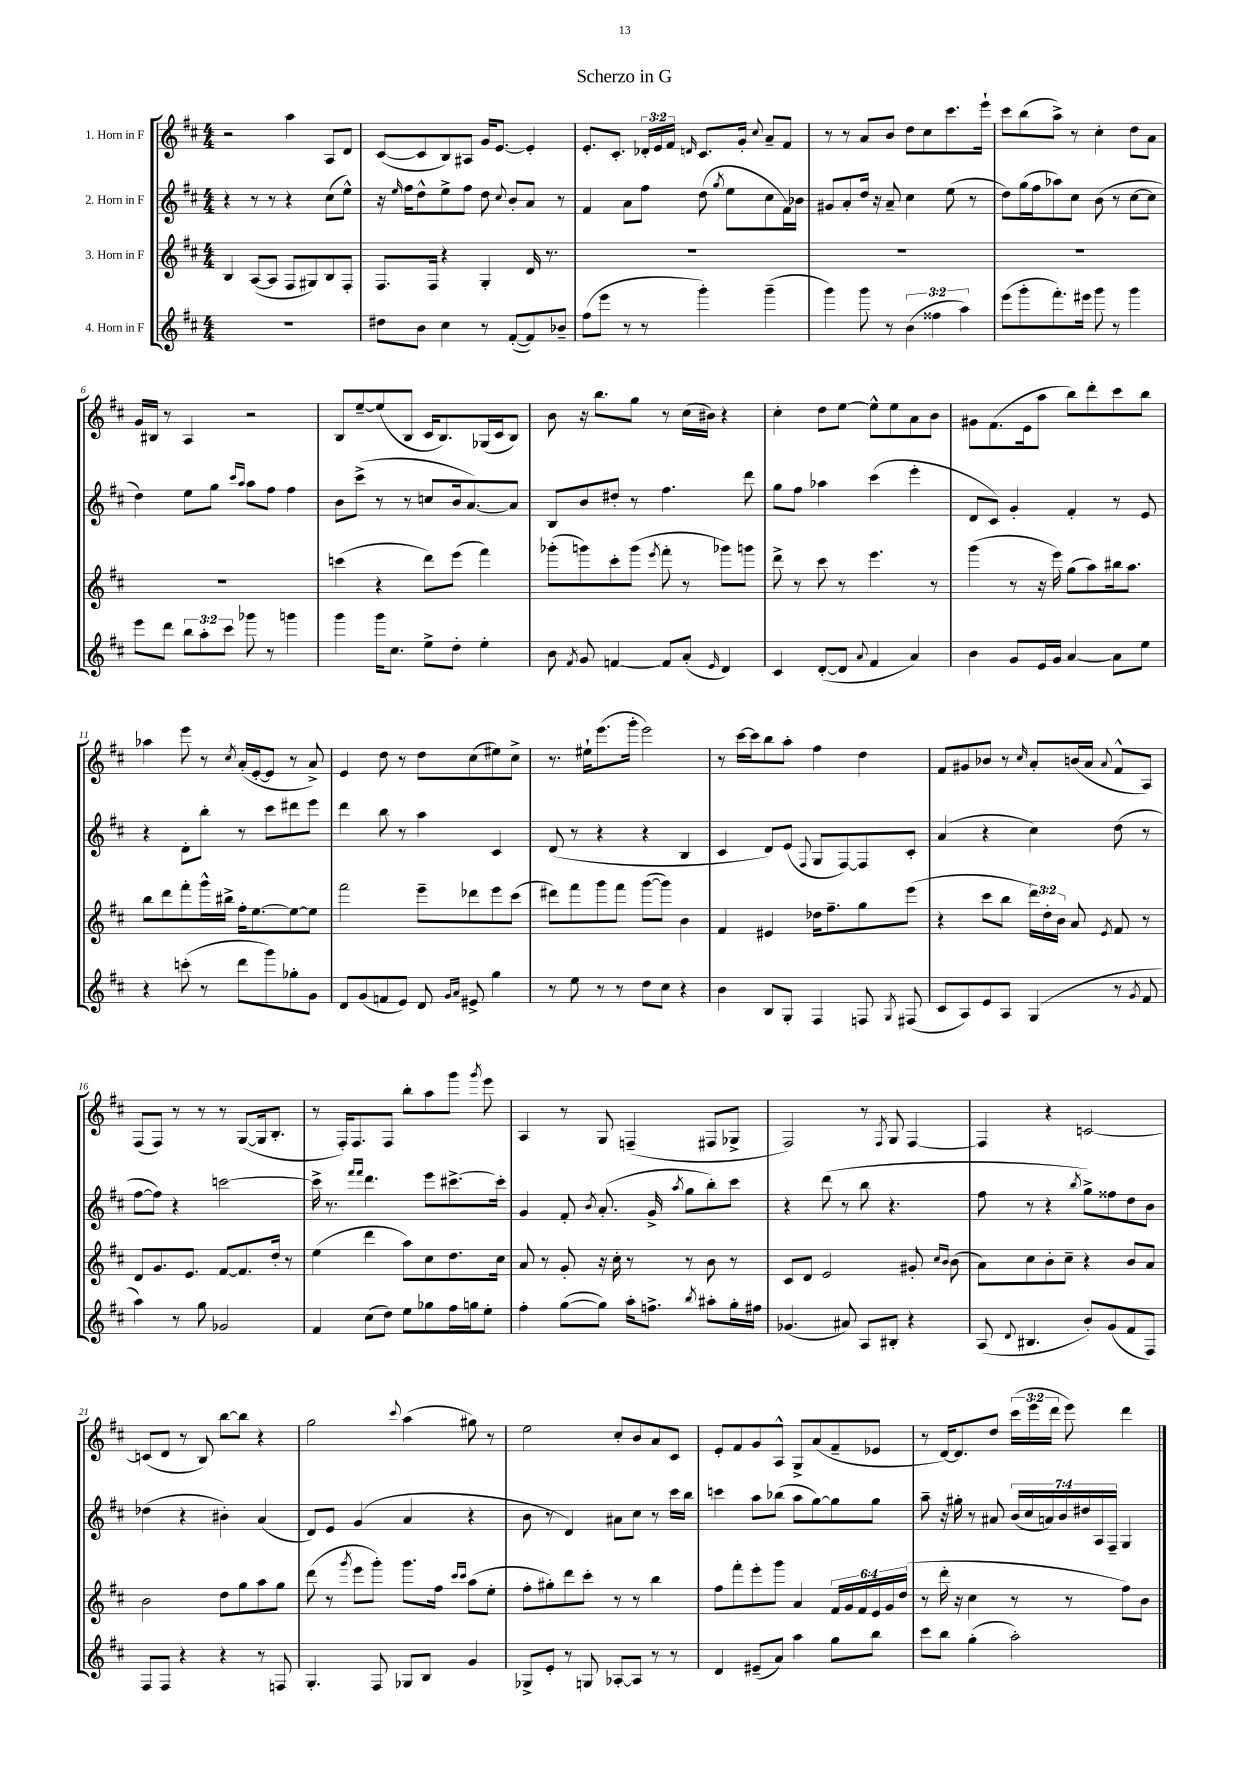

**kern	**kern	**kern	**kern
*part4	*part3	*part2	*part1
*staff4	*staff3	*staff2	*staff1
*I"4. Horn in F	*I"3. Horn in F	*I"2. Horn in F	*I"1. Horn in F
*clefG2	*clefG2	*clefG2	*clefG2
*k[f#c#]	*k[f#c#]	*k[f#c#]	*k[f#c#]
*M4/4	*M4/4	*M4/4	*M4/4
=1	=1	=1	=1
1r	4B/	4r	2r
.	([8A/L	8r	.
.	8A/J]	8r	.
.	8F#/L	4r	4aa\
.	8G#X/)	.	.
.	8B/	(8cc#\L	8A/L
.	8F#'/J	8ee^^\J)	8d/J
=2	=2	=2	=2
8dd#X\L	8.F#/L	16r	([8c#/L
.	.	16qqee/	.
.	.	16ff#\KL	.
8b\J	.	8dd^^\	8c#/]
.	16F#/Jk	.	.
4cc#\	4r	8ee^\	8B/)
.	.	8ff#\J	8A#X/J
8r	4G'/	8dd\	16g/KL
.	.	.	[8.e/J
.	.	8qqcc#/	.
([8f#'/L	.	8b'/L	.
8f#/])	16d/	8a/J	4e'/]
.	8.r	.	.
8b-X~/J	.	8r	.
=3	=3	=3	=3
(8ff#\L	1r	4f#/	8.e'/L
8eee\J	.	.	.
.	.	.	8.c#'/J
8r	.	8a\L	.
8r	.	8ff#\J	24d-X'/LL
.	.	.	24e/
.	.	.	24f#/JJ
.	.	.	16qqdn/
4ggg'\)	.	(8dd\	8.c#/L
.	.	8qgg/	.
.	.	8ee\L	.
.	.	.	16g'/Jk
.	.	.	8qqcc#/
(4ggg~\	.	8cc#\	8a~/L
.	.	16f#\L)	8f#/J
.	.	16b-X\JJ	.
=4	=4	=4	=4
4ggg\)	1r	8g#X/L	8r
.	.	8a'/	8r
8ggg\	.	16dd/Jk	8a/L
.	.	16r	.
8r	.	8a~/	8b/J
(6b\	.	4cc#\	8dd\L
.	.	.	8cc#\
6ff##X\	.	.	.
.	.	(8ee\	8.ccc#\
6aa\)	.	.	.
.	.	8r	.
.	.	.	16eee`\Jk
=5	=5	=5	=5
(8eee\L	1r	8dd\L)	8ccc#\L
8ggg'\	.	(16gg\L	(8bb\
.	.	16ff#\J	.
8.fff#'\)	.	8aa-X\)	8aa^\J)
.	.	8cc#\J	8r
16eee#X\Jk	.	.	.
8ggg\	.	(8b\	4cc#'\
8r	.	8r	.
4ggg\	.	[8cc#\L	8dd\L
.	.	8cc#\J]	8a\J
!!LO:LB:g=z
=6	=6	=6	=6
8eee\L	1r	4dd\)	16g/LL
.	.	.	16B#X/JJ
8ddd\J	.	.	8r
12bb\L	.	8ee\L	4A/
12aa'\	.	.	.
.	.	8gg\J	.
12ccc#\J	.	.	.
.	.	16qqccc#/LL	.
.	.	16qqaa/JJ	.
8ggg-X\	.	8aa\L	2r
8r	.	8ff#\J	.
4gggn\	.	4ff#\	.
=7	=7	=7	=7
4ggg\	(4cccn\	8b\L	8B/L
.	.	(8ccc#^\J	[8ee~/
16ggg\KL	4r	8r	(8ee/]
8.cc#\J	.	.	.
.	.	8r	8B/J
8ee^\L	8ddd\L)	8ccn/L	16c#/KL
.	.	.	8.B/)
8dd'\J	(8eee\J	16b/k	.
.	.	[8.a/)	.
4ee'\	4fff#\)	.	(16G-X/L
.	.	.	16c#/J
.	.	8a/J]	8B/J)
=8	=8	=8	=8
8b\	(8ggg-X'\L	8B/L	8b\
8qf#/	.	.	.
8g/	8gggn\)	8b/	16r
.	.	.	8.bb\L
[4fn/	8ccc#'\	8dd#X'/J	.
.	(8ggg\J	8r	8gg\J
.	8qeee/	.	.
8f/L]	8fff#'\	4.ff#\	8r
(8a'/J	8r	.	(16cc#\LL
.	.	.	16b#X\JJ)
16qqe/	.	.	.
4d/)	8ggg-X\L)	.	4r
.	8gggn\J	8ddd\	.
=9	=9	=9	=9
4c#/	8ddd^\	8gg\L	4cc#'\
.	8r	8ff#\J	.
([8d'/L	8ccc#\	4aa-X\	8dd\L
8d/J]	8r	.	[8ee\J
8qqa/	.	.	.
4f#/	4.eee\	(4ccc#\	8ee^^\L]
.	.	.	8ee\
4a/)	.	4eee'\	8a\
.	8r	.	8b\J
=10	=10	=10	=10
4b\	(4ggg\	8d/L	8g#X\L
.	.	8c#/J)	(8.f#\
8g/L	8r	4g'/	.
.	.	.	16e\k
16e/L	16r	.	8aa\J
16g/JJ	16eee\)	.	.
[4a/	(8gg\L	4f#'/	8bb\L)
.	8aa\)	.	8ddd'\
8a\L]	16bb#X\k	8r	8ccc#\
.	8.aa\J	.	.
8ee\J	.	8e/	8bb\J
!!LO:LB:g=z
=11	=11	=11	=11
4r	8bb\L	4r	4aa-X\
.	8ddd\	.	.
(8cccn'\	8fff#'\	8d'\L	8eee\
8r	16ggg^^\L	8bb'\J	8r
.	16bb#X^\JJ	.	.
.	.	.	8qcc#/
8ddd\L	16ff#'\KL	8r	(16a'/LL
.	[8.ee\	.	[16e'/J
8ggg\)	.	8ccc#\L	8e/J]
8gg-X'\	8ee\_	8ddd#X\	8r
8g\J	8ee\J]	8eee\J	8a^/)
=12	=12	=12	=12
8d/L	2fff#\	4ddd\	4e/
(8g/	.	.	.
8fn/	.	8bb\	8dd\
8e/J)	.	8r	8r
8d/	8eee~\L	4aa\	8dd\L
16qqg/LL	.	.	.
16qqa/JJ	.	.	.
8e#X^/	8ddd-X\	.	(8cc#\
4gg\	8eee\	4c#/	8ee#X\)
.	(8ccc#\J	.	8cc#^\J
=13	=13	=13	=13
8r	8ddd#X\L)	(8d/	8.r
8ee\	8fff#\	8r	.
.	.	.	16ee#X`\KL
8r	8ggg\	4r	(8.eee\
8r	8fff#\J	.	.
.	.	.	16ggg'\Jk
8dd\L	([8ggg\L	4r	2eee\)
8cc#\J	8ggg\J])	.	.
4r	4b\	4B/	.
=14	=14	=14	=14
4b\	4f#/	4c#/	8r
.	.	.	[16ccc#\LL
.	.	.	16ccc#\J]
8B/L	4e#X/	8d/L)	8bb\
8G'/J	.	(8e/J	8aa'\J
.	.	8qqF#/	.
4F#/	16dd-X\KL	8G/L	4ff#\
.	8.ff#~\	.	.
.	.	[8F#/)	.
8Fn/	8gg\	8F#/]	4dd\
8qG/	.	.	.
(8F#X/	(8eee\J	8c#'/J	.
=15	=15	=15	=15
8c#/L	4r	(4a/	8f#/L
8A/)	.	.	8g#X/
8e/	8ccc#\L	4r	8b-X/J
8A/J	8bb\J	.	8r
.	.	.	16qqcc#/
(4G/	24ddd\LL)	4cc#\)	8a'/L
.	24dd'\	.	.
.	24b\JJ	.	.
.	8a/	.	(16bn/L
.	.	.	16a/JJ
.	8qe/	.	8qqa/
8r	8f#/	(8dd\	8f#^^/L
8qg/	.	.	.
8f#/	8r	8r	8A/J)
!!LO:LB:g=z
=16	=16	=16	=16
4aa\)	8d/L	[8ff#\L	(8F#/L
.	8.g/	8ff#\J])	8F#/J)
8r	.	4r	8r
.	8.e/J	.	.
8gg\	.	.	8r
2g-X/	[8f#/L	[2cccn\	8r
.	8.f#/]	.	([8G/L
.	.	.	16G/k]
.	16dd'/Jk	.	8.B'/J
.	8r	.	.
=17	=17	=17	=17
4f#/	(4ee\	16ccc^\]	8r
.	.	8.r	.
.	.	.	16F#'/KL)
.	.	.	8.F#/
.	.	16qqfff#/LL	.
.	.	16qqfff#/JJ	.
(8cc#\L	4ddd\	4.ddd\	.
8dd\J)	.	.	8F#/J
8ee\L	8aa\L)	.	8bb'\L
8gg-X\	8cc#\	8eee\L	8aa\
16ff#\L	8.dd\	[8.ccc#X^\	8ggg\J
16ggn\J	.	.	.
.	.	.	8qggg/
8ee'\J	.	.	8eee\
.	16cc#\Jk	16ccc#'\Jk]	.
=18	=18	=18	=18
4ff#'\	8a/	4g/	4A/
.	8r	.	.
([8gg\L	8g'/	8f#'/	8r
.	.	8qb/	.
8gg\J])	16r	(8.a'/	8G/
.	16cc#'\	.	.
16aa'\KL	8r	.	(4Fn~/
8.ffn^\J	.	16g^/	.
.	.	8qaa/	.
.	8r	8gg\L	.
8qbb/	.	.	.
8aa#X'\L	8b\	8bb'\)	8F#X/L
16gg'\L	8r	8ccc#\J	8G-X^/J
16ff#X\JJ	.	.	.
=19	=19	=19	=19
(4.g-X/	8c#/L	4r	2F#/)
.	8d/J	.	.
.	2e/	(8ddd\	.
8a#X/)	.	8r	.
8A/L	.	8bb\	8r
.	.	.	8qF#/
8B#X'/J	.	4.r	8G/
4r	8g#X'/	.	[4F#/
.	16qqcc#/LL	.	.
.	16qqb/JJ	.	.
.	(8b\	.	.
=20	=20	=20	=20
(8A/	8a\L)	8ff#\	4F#/]
8qqd/	.	.	.
4.B#X/	8cc#\	8r	.
.	8b'\	4r	4r
.	8cc#~\J	.	.
.	.	8qbb/	.
8b'/L)	4r	8gg^\L)	[2cn/
(8g/	.	8ff##X\	.
8f#/	8b/L	8dd\	.
8F#/J)	8a/J	8b\J	.
!!LO:LB:g=z
=21	=21	=21	=21
8F#/L	2b\	(4dd-X\	(8cn/L]
8F#/J	.	.	8d/J
4r	.	4r	8r
.	.	.	8B/)
4r	8dd\L	4b#X'\)	[8bb\L
.	8gg\	.	8bb\J]
8r	8aa\	(4a/	4r
8Fn/	8gg\J	.	.
=22	=22	=22	=22
4.G'/	(8ddd\	8d/L)	2gg\
.	8r	8e/J	.
.	8qggg/	.	.
.	8eee\L	(4g/	.
8F#/	8ggg'\J)	.	.
.	.	.	8qqccc#/
8G-X/L	8.ggg\L	4a/	(4aa\
8B/J	.	.	.
.	16ff#\Jk	.	.
.	16qqccc#/LL	.	.
.	16qqccc#/JJ	.	.
4g/	(8aa\L	4r	8gg#X\)
.	8ee'\J	.	8r
=23	=23	=23	=23
8G-X^/L	8ff#'\L	8b\	2ee\
8e'/J	8gg#X'\)	8r	.
8r	8ddd\	4d/)	.
8Gn/	8ccc#'\J	.	.
[8A-X'/L	8r	8a#X\L	8cc#'/L
8A-/J]	8r	8cc#\J	8b/
8r	4bb\	8r	8a/
8r	.	16ccc#\LL	8c#/J
.	.	16bb\JJ	.
=24	=24	=24	=24
4d/	8ff#\L	4cccn\	8e'/L
.	8fff#'\	.	8f#/
(8e#X~/L	8eee'\	8aa\L	8g/
8a/J)	8ggg\J	(8bb-X\J	8A^^/J
4aa\	4a/	8aa\L	8G^/L
.	.	[8gg\)	(8a/
8gg\L	24f#/LL	8gg\]	8f#~/
.	24g/	.	.
.	24f#/	.	.
8bb\J	24e/	8gg\J	8e-X/J
.	24g/	.	.
.	(24dd/JJ	.	.
=25	=25	=25	=25
8ccc#\L	8r	8aa~\	8r
8bb\J	16ddd'\	16r	[16d/KL)
.	16r	16gg#X'\	8.d/]
(4gg'\	4cc#\	8r	.
.	.	8a#X/	8dd/J
2aa'\)	8r	(28b/LL	(24ccc#\LL
.	.	28cc#/	.
.	.	.	24eee\
.	.	28an/)	.
.	.	.	24ddd\JJ
.	.	28b/	.
.	8r	.	8eee\)
.	.	28dd#X/	.
.	.	28A/	.
.	.	28F#~/JJ	.
.	8ff#\L)	4G/	4ddd\
.	8b\J	.	.
==	==	==	==
*-	*-	*-	*-
